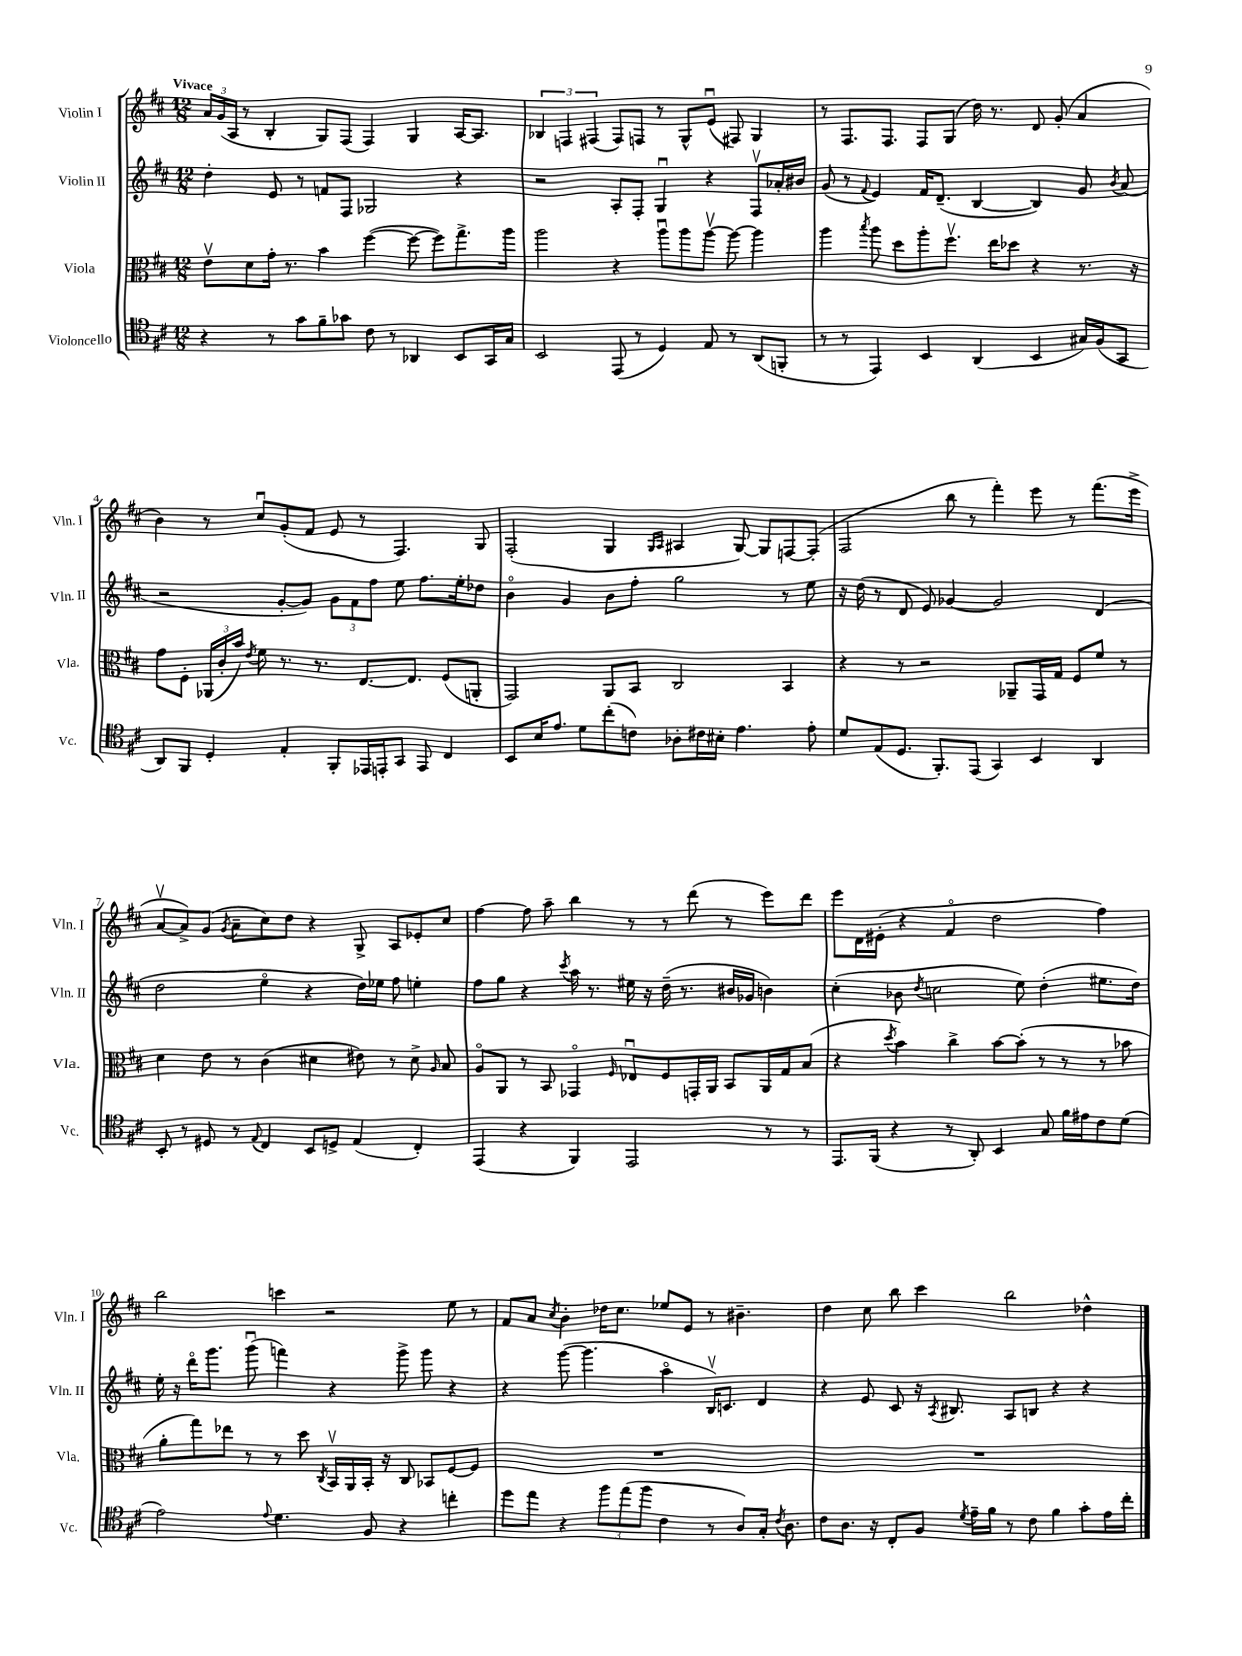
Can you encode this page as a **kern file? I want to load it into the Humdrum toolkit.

**kern	**kern	**kern	**kern
*staff4	*staff3	*staff2	*staff1
*clefC4	*clefC3	*clefG2	*clefG2
*k[f#c#]	*k[f#c#]	*k[f#c#]	*k[f#c#]
*M12/8	*M12/8	*M12/8	*M12/8
4r	8ev	4dd'	24a
.	.	.	(24g
.	.	.	24A
.	8d	.	8r
8r	16g'	8e	4B'
.	8.r	.	.
8g	.	8r	.
8f#~	4b	8f	8G)
8g-	.	8F#	(8F#
8c#	([4ff#	2G-	4F#)
8r	.	.	.
4AA-	8ff#_	.	4G
.	8ff#])	.	.
8BB	8.gg^	4r	[16A
.	.	.	8.A]
16GG	.	.	.
16G	16aa	.	.
=	=	=	=
2BB	2aa	2r	6B-
.	.	.	6F
.	.	.	(6F#
(8EE	4r	8A'	8F#)
8r	.	8F#'	8F
4D)	8aau	4Gu	8r
.	8aa	.	8G^^
8E	[8aav	4r	(8eu
8r	8aa_	.	8F#)
(8AA	4aa]	8F#v	4G
8FF'	.	16a-'	.
.	.	16b#	.
=	=	=	=
8r	4aa	(8g	8r
8r	.	8r	8.F#
.	8qbb	8qqf#	.
4EE)	8aa	4e)	.
.	.	.	8.F#
.	8dd	.	.
4BB	8aa'	16f#	8F#
.	.	(8.d~	.
.	8.ff#v	.	(8G
(4AA	.	[4B	16dd)
.	16ee	.	8.r
.	8dd-	.	.
4BB	4r	4B])	8d
.	.	.	(8g'
16G#)	8.r	8g	4a
(16F#	.	.	.
.	.	8qb	.
8GG	.	(8a	.
.	16r	.	.
=	=	=	=
8AA)	8g	2r	4b)
8FF#	8F#'	.	.
4D'	(24AA-	.	8r
.	24c#'	.	.
.	24b)	.	.
.	8qe	.	.
.	8f#	.	8cc#u
4E'	8.r	[8g'	(8g'
.	.	8g])	8f#
.	8.r	.	.
8FF#'	.	12g	8e
.	.	12f#	.
16EE-	[8.E	.	8r
.	.	12ff#	.
16EE'	.	.	.
8GG	.	8ee	4.F#)
.	8.E]	.	.
8EE	.	8.ff#	.
4C#	(8F#	.	.
.	.	16ee'	.
.	8AA'	8dd-	8G
=	=	=	=
8BB	2GG)	4bo	(2F#'
16B	.	.	.
8.e	.	.	.
.	.	4g	.
8d	.	.	.
(8cc#'	8AA	8b	4G
8c)	8BB	8ff#'	.
.	.	.	16qqG
.	.	.	16qqA
8A-'	2C#	2gg	4A#
16c#	.	.	.
16B#'	.	.	.
4.e	.	.	[8G)
.	.	.	8G]
.	4BB	8r	[8F
8e'	.	8ee	(8F']
=	=	=	=
8d	4r	16r	2F#
.	.	(16dd	.
(8E	.	8r	.
8.D	8r	8d	.
.	2r	8e)	.
8.FF#')	.	.	.
.	.	[4g-	8bb
(8EE	.	.	8r
4GG)	.	2g-]	4fff#')
.	8AA-~	.	.
4BB	16GG	.	8eee
.	16G	.	.
.	8F#	.	8r
4AA	8f#	(4d	(8.fff#
.	8r	.	.
.	.	.	16eee^
=	=	=	=
8BB'	4d	2dd	[8av
8r	.	.	8a^])
8D#	8e	.	(8g
.	.	.	8qg
8r	8r	.	8a~
8qqE	.	.	.
4C#	(4c#	4eeo	8cc#)
.	.	.	8dd
8BB	4d#	4r	4r
8D^	.	.	.
(4E	8e#)	16dd)	8G^
.	.	16ee-	.
.	8r	8ff#	8A
4C#')	8d#^	4ee'	8e-'
.	16qqA	.	.
.	8B	.	8cc#
=	=	=	=
(4EE	8Ao	8ff#	[4ff#
.	8AA	8gg	.
4r	8r	4r	8ff#]
.	8BB	.	8aa~
.	.	8qccc#	.
4FF#)	4GG-o	16aa	4bb
.	.	8.r	.
.	16qqF#	.	.
2EE	8E-u	16ee#	8r
.	.	16r	.
.	8F#	(16dd~	8r
.	.	8.r	.
.	16GG'	.	(8ddd
.	16AA	.	.
.	8BB	16b#	8r
.	.	16g-	.
8r	16AA	4b)	8eee)
.	16G	.	.
8r	(8B	.	8ddd
=	=	=	=
8.EE	4r	(4cc#'	8eee
.	.	.	16d
(16FF#	.	.	(16e#'
.	8qdd	.	.
4r	4b)	8b-	4r
.	.	8qdd	.
.	.	2cc	.
8r	4cc#^	.	4f#o
8AA')	.	.	.
4BB	[8b	.	2dd
.	(8b']	8ee)	.
8G	8r	(4dd'	.
16f#	8r	.	.
16e#	.	.	.
8c#	8r	8.ee#	4ff#)
(8d	8b-	.	.
.	.	16dd)	.
=	=	=	=
2e)	8a'	16ee'	2bb
.	.	16r	.
.	8gg)	16dddo	.
.	.	8.ggg	.
.	8ee-	.	.
.	8r	(8gggu	.
8qqe	.	.	.
4.d	8r	4fff)	4ccc
.	8dd	.	.
.	8qC#	.	.
.	16BBv	4r	2r
.	16AA	.	.
8F#	16BB'	.	.
.	16r	.	.
4r	8C#	8ggg^	.
.	8BB-	8ggg	.
4cc'	[8F#	4r	8ee
.	8F#]	.	8r
=	=	=	=
8dd	1.r	4r	8f#
8ee	.	.	8a
.	.	.	8qcc#
4r	.	([8ggg	4b'
.	.	4.ggg]	.
12ff#	.	.	16dd-
.	.	.	8.cc#
(12ee	.	.	.
12ff#	.	.	.
4c#	.	4aao	8ee-
.	.	.	8e
8r	.	16Bv)	8r
.	.	8.c	.
8A)	.	.	4.b#~
16G'	.	4d	.
8qc#	.	.	.
8.A	.	.	.
=	=	=	=
8c#	1.r	4r	4dd
8.A	.	.	.
.	.	8e	8cc#
16r	.	.	.
8C#'	.	8c#	8bb
8F#	.	16r	4ccc#
.	.	8qA	.
.	.	8.B#	.
8qd	.	.	.
16e~	.	.	.
16f#	.	.	.
8r	.	8A	2bb
8c#	.	8B	.
4f#	.	4r	.
8g'	.	4r	4dd-^^
16e	.	.	.
16cc#'	.	.	.
==	==	==	==
*-	*-	*-	*-
